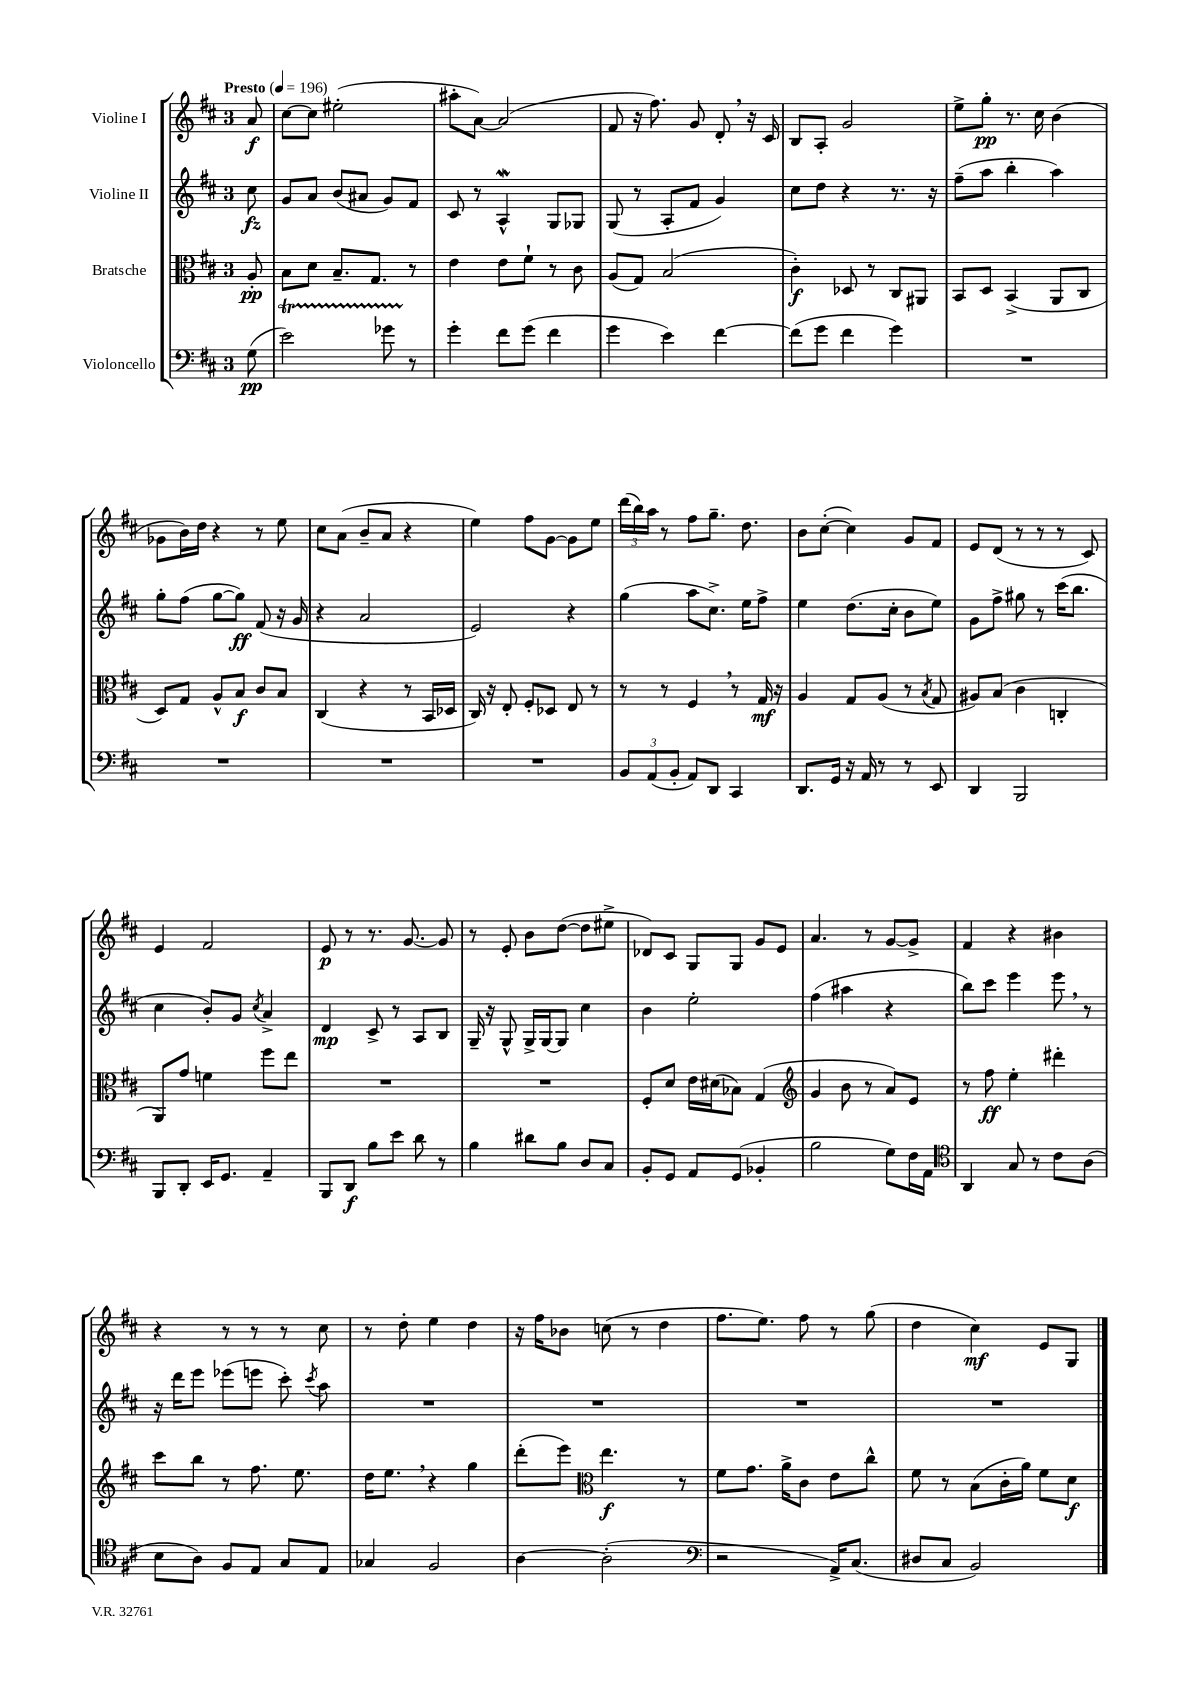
<<
\new StaffGroup <<
\new Staff = "s0" \with { instrumentName = "Violine I" } {
    \clef treble \key d \major \once \override Staff.TimeSignature.style = #'single-digit \time 3/4 \partial 8 \tempo "Presto" 4 = 196
    \autoBeamOff a'8\f |
    cis''8[~ cis''8] eis''2-.( |
    ais''8[-. a'8]~) a'2( |
    fis'8 r16 fis''8.) g'8 d'8-. \breathe r16 cis'16 |
    b8[ a8]-. g'2 |
    e''8[-> g''8]-.\pp r8. cis''16 b'4( |
    ges'8[ b'16) d''16] r4 r8 e''8 |
    cis''8[ a'8]( b'8[-- a'8] r4 |
    e''4) fis''8[ g'8]~ g'8[ e''8] |
    \tuplet 3/2 { d'''16[( b''16) a''16] } r8 fis''8[ g''8.]-- d''8. |
    b'8[ cis''8]~-.( cis''4) g'8[ fis'8] |
    e'8[ d'8]( r8 r8 r8 cis'8) |
    e'4 fis'2 |
    e'8\p r8 r8. g'8.~ g'8 |
    r8 e'8-. b'8[ d''8]~( d''8[ eis''8]-> |
    des'8[) cis'8] g8[ g8] g'8[ e'8] |
    a'4. r8 g'8[~ g'8]-> |
    fis'4 r4 bis'4 |
    r4 r8 r8 r8 cis''8 |
    r8 d''8-. e''4 d''4 |
    r16 fis''16[ bes'8] c''8( r8 d''4 |
    fis''8.[ e''8.]) fis''8 r8 g''8( |
    d''4 cis''4\mf) e'8[ g8] \bar "|." |
}
\new Staff = "s1" \with { instrumentName = "Violine II" } {
    \clef treble \key d \major \once \override Staff.TimeSignature.style = #'single-digit \time 3/4 \partial 8
    \autoBeamOff cis''8\fz |
    g'8[ a'8] b'8[( ais'8] g'8[) fis'8] |
    cis'8 r8 a4-^\mordent g8[ ges8] |
    g8( r8 a8[-. fis'8] g'4) |
    cis''8[ d''8] r4 r8. r16 |
    fis''8[--( a''8] b''4-. a''4) |
    g''8[-. fis''8]( g''8[~ g''8]\ff) fis'8( r16 g'16 |
    r4 a'2 |
    e'2) r4 |
    g''4( a''8[ cis''8.]->) e''16[ fis''8]-> |
    e''4 d''8.[( cis''16]-. b'8[ e''8]) |
    g'8[ fis''8]-> gis''8 r8 cis'''16[( b''8.] |
    cis''4 b'8[-.) g'8] \acciaccatura { cis''8 } a'4-> |
    d'4\mp cis'8-> r8 a8[ b8] |
    g16-- r16 g8-^ g16[-> g16~ g8] cis''4 |
    b'4 e''2-. |
    fis''4( ais''4 r4 |
    b''8[) cis'''8] e'''4 e'''8 \breathe r8 |
    r16 d'''16[ e'''8] ees'''8[( e'''8] cis'''8-.) \acciaccatura { cis'''8 } a''8 |
    R2. |
    R2. |
    R2. |
    R2. \bar "|." |
}
\new Staff = "s2" \with { instrumentName = "Bratsche" } {
    \clef alto \key d \major \once \override Staff.TimeSignature.style = #'single-digit \time 3/4 \partial 8
    \autoBeamOff a8-.\pp |
    b8[ d'8] b8.[-- g8.] r8 |
    e'4 e'8[ fis'8]-! r8 cis'8 |
    a8[( g8]) b2( |
    cis'4-.\f) des8 r8 cis8[ ais,8] |
    b,8[ d8] b,4->( a,8[ cis8] |
    d8[) g8] a8[-^ b8]\f cis'8[ b8] |
    cis4( r4 r8 b,16[ des16] |
    cis16) r16 e8-. fis8[-. des8] e8 r8 |
    r8 r8 fis4 \breathe r8 g16\mf r16 |
    a4 g8[ a8]( r8 \acciaccatura { b8 } g8 |
    ais8[) b8]( cis'4 c4-. |
    a,8[) g'8] f'4 fis''8[ e''8] |
    R2. |
    R2. |
    fis8[-. d'8] e'16[ dis'16( bes8]) g4( |
    \clef treble g'4 b'8 r8 a'8[) e'8] |
    r8 fis''8\ff e''4-. dis'''4-. |
    cis'''8[ b''8] r8 fis''8. e''8. |
    d''16[ e''8.] \breathe r4 g''4 |
    d'''8[-.( e'''8]) \clef alto e''4.\f r8 |
    fis'8[ g'8.] a'16[-> cis'8] e'8[ cis''8]-^ |
    fis'8 r8 b8[( cis'16-. a'16]) fis'8[ d'8]\f \bar "|." |
}
\new Staff = "s3" \with { instrumentName = "Violoncello" } {
    \clef bass \key d \major \once \override Staff.TimeSignature.style = #'single-digit \time 3/4 \partial 8
    \autoBeamOff g8\pp( |
    e'2\startTrillSpan) ges'8 r8\stopTrillSpan |
    g'4-. fis'8[ g'8]( fis'4 |
    g'4 e'4) fis'4~ |
    fis'8[( g'8] fis'4 g'4) |
    R2. |
    R2. |
    R2. |
    R2. |
    \tuplet 3/2 { b,8[ a,8( b,8]-. } a,8[) d,8] cis,4 |
    d,8.[ g,16] r16 a,16 r8 r8 e,8 |
    d,4 b,,2 |
    b,,8[ d,8]-. e,16[ g,8.] a,4-- |
    b,,8[ d,8]\f b8[ e'8] d'8 r8 |
    b4 dis'8[ b8] d8[ cis8] |
    b,8[-. g,8] a,8[ g,8]( bes,4-. |
    b2 g8[) fis16 a,16] |
    \clef tenor a,4 g8 r8 cis'8[ a8]( |
    b8[ a8]) fis8[ e8] g8[ e8] |
    ges4 fis2 |
    a4~ a2-.( |
    \clef bass r2 a,16[->) cis8.]( |
    dis8[ cis8] b,2) \bar "|." |
}
>>
>>
\layout { \context { \Score \remove "Bar_number_engraver" } }
